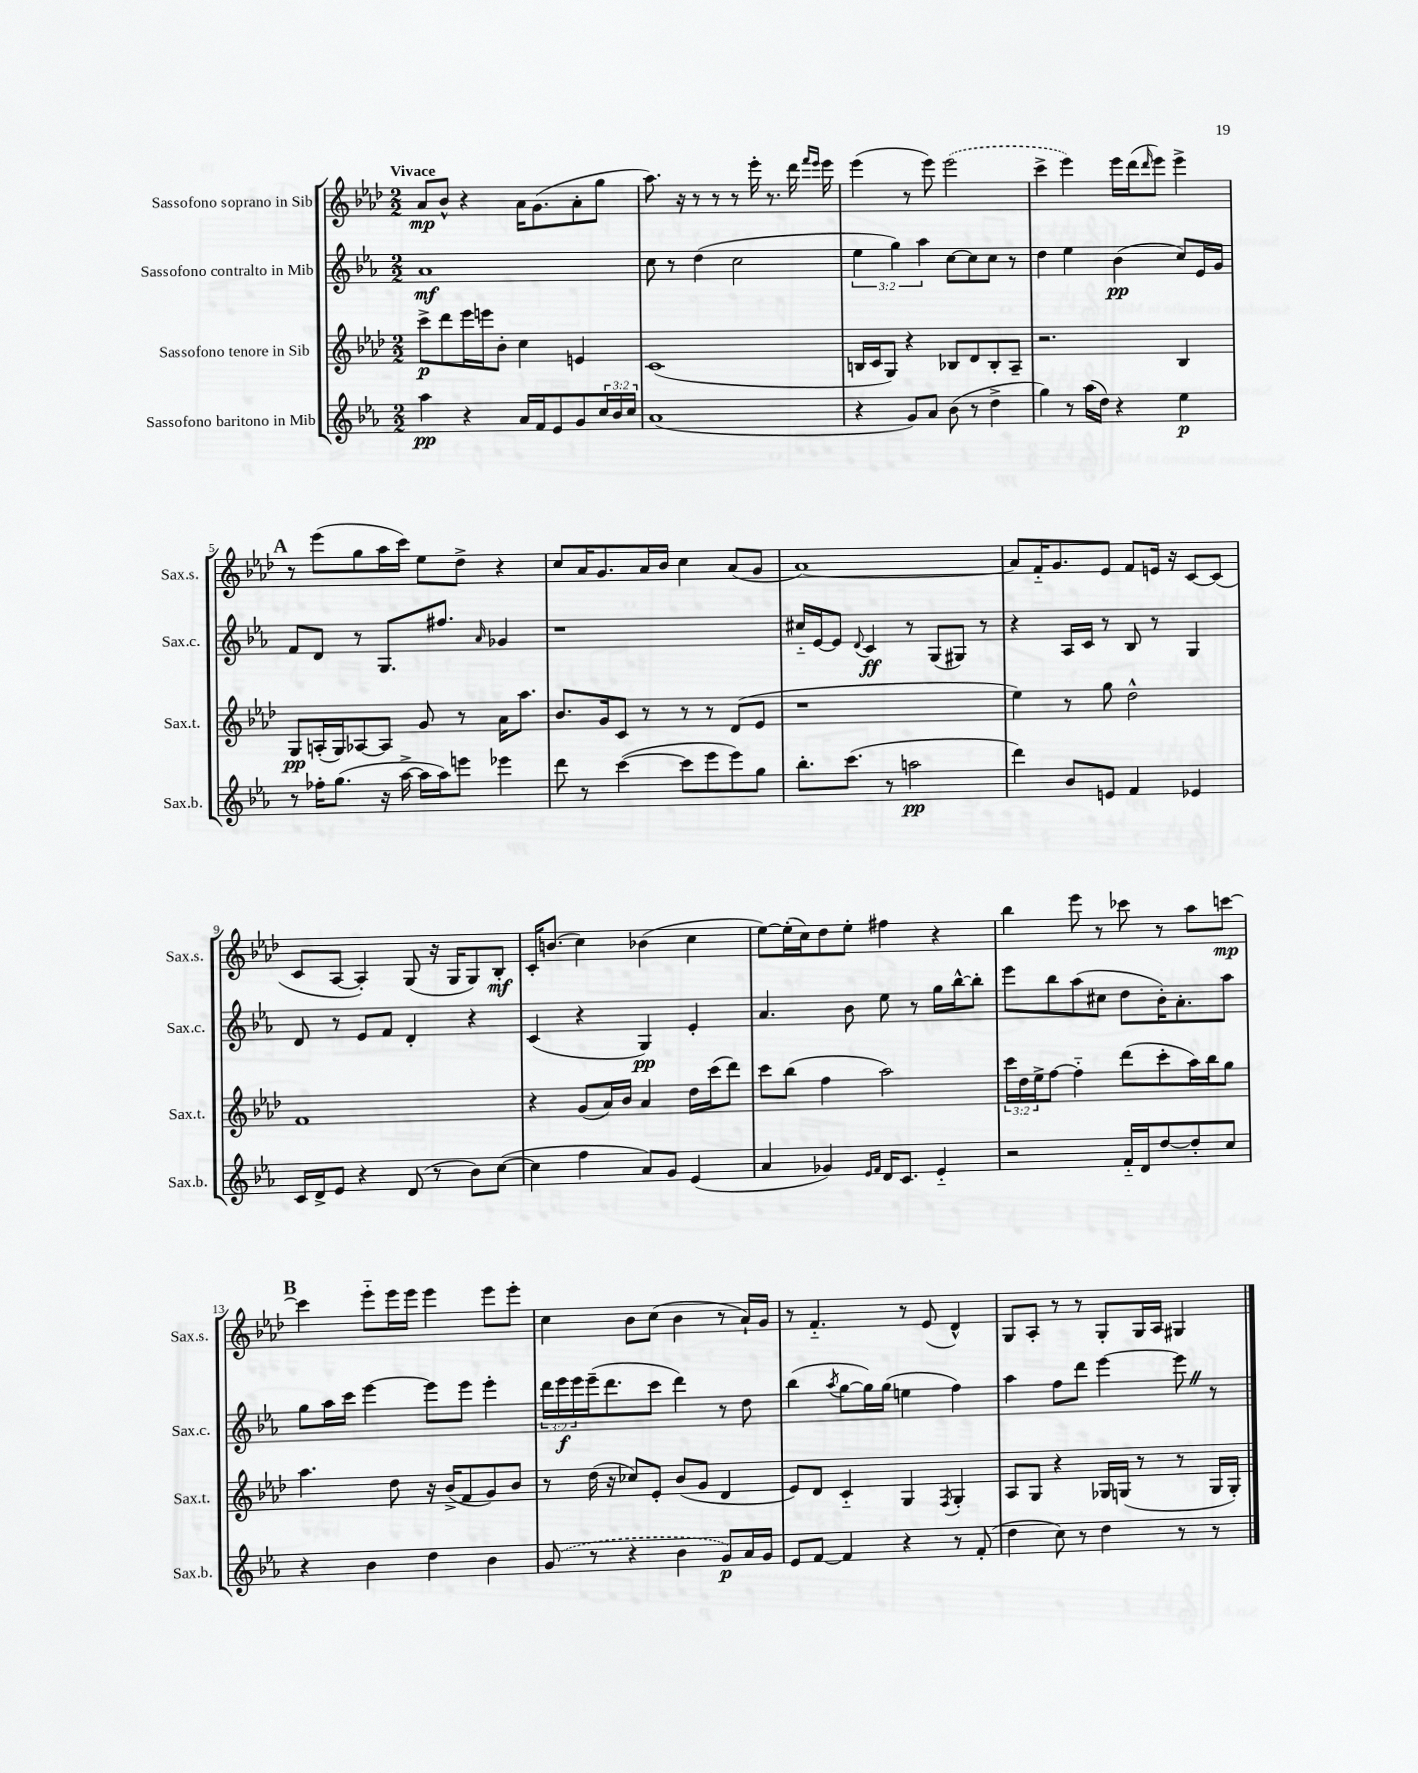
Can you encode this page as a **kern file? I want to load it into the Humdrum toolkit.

**kern	**dynam	**kern	**dynam	**kern	**dynam	**kern	**dynam
*part4	*part4	*part3	*part3	*part2	*part2	*part1	*part1
*staff4	*staff4	*staff3	*staff3	*staff2	*staff2	*staff1	*staff1
*I"Sassofono baritono in Mib	*	*I"Sassofono tenore in Sib	*	*I"Sassofono contralto in Mib	*	*I"Sassofono soprano in Sib	*
*I'Sax.b.	*	*I'Sax.t.	*	*I'Sax.c.	*	*I'Sax.s.	*
*clefG2	*	*clefG2	*	*clefG2	*	*clefG2	*
*k[b-e-a-]	*	*k[b-e-a-d-]	*	*k[b-e-a-]	*	*k[b-e-a-d-]	*
*M2/2	*	*M2/2	*	*M2/2	*	*M2/2	*
=1	=1	=1	=1	=1	=1	=1	=1
!	!	!	!	!	!	!LO:TX:a:B:t=Vivace	!
4aa-\	pp	8ccc^\L	p	1a-	mf	8a-/L	mp
.	.	8ddd-\	.	.	.	8b-^^/J	.
4r	.	16eee-\L	.	.	.	4r	.
.	.	16eeen\J	.	.	.	.	.
.	.	8b-'\J	.	.	.	.	.
16a-/LL	.	4cc\	.	.	.	16a-\KL	.
16f/J	.	.	.	.	.	(8.g\	.
8e-/	.	.	.	.	.	.	.
8g/	.	4en/	.	.	.	8a-'\	.
24cc/L	.	.	.	.	.	8gg\J	.
24b-/	.	.	.	.	.	.	.
24cc/JJ	.	.	.	.	.	.	.
=2	=2	=2	=2	=2	=2	=2	=2
(1a-	.	(1c	.	8cc\	.	8.aa-\)	.
.	.	.	.	8r	.	.	.
.	.	.	.	.	.	16r	.
.	.	.	.	(4dd\	.	8r	.
.	.	.	.	.	.	8r	.
.	.	.	.	2cc\	.	8r	.
.	.	.	.	.	.	16eee-'\	.
.	.	.	.	.	.	8.r	.
.	.	.	.	.	.	16ddd-\	.
.	.	.	.	.	.	16qqfff/LL	.
.	.	.	.	.	.	16qqeee-/JJ	.
.	.	.	.	.	.	16eee-\	.
=3	=3	=3	=3	=3	=3	=3	=3
4r	.	16Bn/LL	.	6ee-\	.	(4eee-\	.
.	.	16c/J	.	.	.	.	.
.	.	8G/J)	.	.	.	.	.
.	.	.	.	6gg\)	.	.	.
8g/L)	.	4r	.	.	.	8r	.
.	.	.	.	6aa-\	.	.	.
8a-/J	.	.	.	.	.	8eee-\)	.
(8b-\	.	8B-X/L	.	[8cc\L	.	(2eee-\	.
8r	.	8d-/	.	8cc\]	.	.	.
4dd^\	.	8B-'/	.	8cc\J	.	.	.
.	.	8A-~/J	.	8r	.	.	.
=4	=4	=4	=4	=4	=4	=4	=4
4gg\)	.	2.r	.	4dd\	.	4ccc^\	.
8r	.	.	.	4ee-\	.	4eee-\)	.
(16aa-\LL	.	.	.	.	.	.	.
16dd\JJ)	.	.	.	.	.	.	.
4r	.	.	.	(4b-\	pp	16eee-\LL	.
.	.	.	.	.	.	(16ddd-\J	.
.	.	.	.	.	.	16qqddd-/	.
.	.	.	.	.	.	8eee-\J)	.
4ee-\	p	4B-/	.	8cc/L)	.	4eee-^\	.
.	.	.	.	16e-/L	.	.	.
.	.	.	.	16g/JJ	.	.	.
!!LO:LB:g=z
!!LO:REH:place=s1:t=A
=5	=5	=5	=5	=5	=5	=5	=5
8r	.	8G/L	pp	8f/L	.	8r	.
16ff-X'\KL	.	(16An'/L	.	8d/J	.	(8eee-\L	.
(8.gg\J	.	16G/J)	.	.	.	.	.
.	.	[8A-X/	.	8r	.	8gg\	.
16r	.	8A-/J]	.	8.G/L	.	16aa-\L	.
[16aa-^\	.	.	.	.	.	16ccc\JJ)	.
16aa-\LL]	.	8g/	.	.	.	8ee-\L	.
16aa-\J)	.	.	.	8.ff#X/J	.	.	.
8eeen\J	.	8r	.	.	.	8dd-^\J	.
.	.	.	.	16qqa-/	.	.	.
4eee-X\	.	16a-\KL	.	4g-X/	.	4r	.
.	.	8.aa-\J	.	.	.	.	.
=6	=6	=6	=6	=6	=6	=6	=6
8ddd\	.	8.b-/L	.	1r	.	8cc/L	.
8r	.	.	.	.	.	16a-/K	.
.	.	16g/k	.	.	.	8.g/	.
([4ccc\	.	8c/J	.	.	.	.	.
.	.	8r	.	.	.	16a-/L	.
.	.	.	.	.	.	16b-/JJ	.
8ccc\L]	.	8r	.	.	.	4cc\	.
8eee-\	.	8r	.	.	.	.	.
8eee-\)	.	(8d-/L	.	.	.	(8a-/L	.
8gg\J	.	8e-/J	.	.	.	8g/J	.
=7	=7	=7	=7	=7	=7	=7	=7
8.bb-'\L	.	1r	.	16cc#X/LL	.	[1a-)	.
.	.	.	.	[16e-/J	.	.	.
.	.	.	.	8e-/J]	.	.	.
(8.ccc\J	.	.	.	.	.	.	.
.	.	.	.	8qqd/	.	.	.
.	.	.	.	4c/	ff	.	.
8r	.	.	.	.	.	.	.
2aan\	pp	.	.	8r	.	.	.
.	.	.	.	(8G/L	.	.	.
.	.	.	.	8G#X/J)	.	.	.
.	.	.	.	8r	.	.	.
=8	=8	=8	=8	=8	=8	=8	=8
4ddd\)	.	4ee-\)	.	4r	.	8a-/L]	.
.	.	.	.	.	.	16f/K	.
.	.	.	.	.	.	8.g/	.
8b-/L	.	8r	.	16A-/LL	.	.	.
.	.	.	.	16c/JJ	.	.	.
8en/J	.	8gg\	.	8r	.	8e-/J	.
4f/	.	2dd-^^\	.	8B-/	.	8f/L	.
.	.	.	.	8r	.	16en/Jk	.
.	.	.	.	.	.	16r	.
4e-X/	.	.	.	4G/	.	[8c/L	.
.	.	.	.	.	.	(8c/J]	.
!!LO:LB:g=z
=9	=9	=9	=9	=9	=9	=9	=9
16c/LL	.	1f	.	8d/	.	8c/L	.
16d^/J	.	.	.	.	.	.	.
8e-/J	.	.	.	8r	.	[8A-/J	.
4r	.	.	.	8e-/L	.	4A-'/])	.
.	.	.	.	8f/J	.	.	.
(8d/	.	.	.	4d'/	.	(8G/	.
8r	.	.	.	.	.	16r	.
.	.	.	.	.	.	16G/KL	.
8b-\L)	.	.	.	4r	.	8G/)	.
([8cc\J	.	.	.	.	.	8B-'/J	mf
=10	=10	=10	=10	=10	=10	=10	=10
4cc\]	.	4r	.	(4c/	.	16c'/KL	.
.	.	.	.	.	.	(8.bn/J	.
4ff\	.	(8g/L	.	4r	.	4cc\)	.
.	.	16a-/L)	.	.	.	.	.
.	.	16b-/JJ	.	.	.	.	.
8a-/L)	.	4a-/	.	4G/)	pp	(4b-X\	.
8g/J	.	.	.	.	.	.	.
(4e-/	.	16dd-\LL	.	4e-'/	.	4cc\	.
.	.	(16ccc\J	.	.	.	.	.
.	.	8ddd-\J)	.	.	.	.	.
=11	=11	=11	=11	=11	=11	=11	=11
4a-/	.	8ccc\L	.	4.a-/	.	[8ee-\L)	.
.	.	(8bb-\J	.	.	.	(16ee-'\L]	.
.	.	.	.	.	.	16cc\J)	.
4g-X/)	.	4ff\	.	.	.	8dd-\	.
.	.	.	.	8b-\	.	8ee-'\J	.
16qqe-/LL	.	.	.	.	.	.	.
16qqf/JJ	.	.	.	.	.	.	.
16d/KL	.	2aa-\)	.	8ee-\	.	4ff#X\	.
8.c/J	.	.	.	.	.	.	.
.	.	.	.	8r	.	.	.
4e-/	.	.	.	16gg\LL	.	4r	.
.	.	.	.	[16bb-^^\J	.	.	.
.	.	.	.	8bb-'\J]	.	.	.
=12	=12	=12	=12	=12	=12	=12	=12
2r	.	24ccc\LL	.	8eee-\L	.	4bb-\	.
.	.	24dd-\	.	.	.	.	.
.	.	24ee-^\J	.	.	.	.	.
.	.	[8ff\J	.	8bb-\	.	.	.
.	.	4ff\]	.	(8aa-\	.	8eee-\	.
.	.	.	.	8cc#X\J	.	8r	.
16f/LL	.	(8ddd-\L	.	8dd\L	.	8ccc-X\	.
16d/J	.	.	.	.	.	.	.
[8dd/	.	8ccc'\	.	16b-'\K)	.	8r	.
.	.	.	.	8.a-'\	.	.	.
8dd'/]	.	16aa-\L)	.	.	.	8aa-\L	.
.	.	16bb-\J	.	.	.	.	.
8cc/J	.	8gg\J	.	8aa-\J	.	[8cccn\J	mp
!!LO:LB:g=z
!!LO:REH:place=s1:t=B
=13	=13	=13	=13	=13	=13	=13	=13
4r	.	4.aa-\	.	8gg\L	.	4ccc\]	.
.	.	.	.	16aa-\L	.	.	.
.	.	.	.	16ccc\JJ	.	.	.
4b-\	.	.	.	[4eee-\	.	8eee-\L	.
.	.	8dd-\	.	.	.	16eee-\L	.
.	.	.	.	.	.	16eee-\JJ	.
4dd\	.	16r	.	8eee-\L]	.	4eee-\	.
.	.	(16b-^/KL	.	.	.	.	.
.	.	8f/	.	8eee-\J	.	.	.
4b-\	.	8g/)	.	4eee-'\	.	8eee-\L	.
.	.	8b-/J	.	.	.	8eee-'\J	.
=14	=14	=14	=14	=14	=14	=14	=14
(8g/	.	8r	.	24ddd\LL	.	4cc\	.
.	.	.	.	24eee-\	f	.	.
.	.	.	.	24eee-\	.	.	.
8r	.	(16dd-\	.	(16eee-~\J	.	.	.
.	.	16r	.	8.ddd\	.	.	.
4r	.	8cc-X/L)	.	.	.	8b-\L	.
.	.	8e-'/J	.	8ccc\J	.	(8cc\J	.
4b-\	.	(8b-/L	.	4ddd\)	.	4b-\	.
.	.	8g/J	.	.	.	.	.
8g/L)	p	4d-/	.	8r	.	8r	.
16a-/L	.	.	.	8dd\	.	16a-`/LL)	.
16g/JJ	.	.	.	.	.	16g/JJ	.
=15	=15	=15	=15	=15	=15	=15	=15
8e-/L	.	8e-/L)	.	(4bb-\	.	8r	.
[8f/J	.	8d-/J	.	.	.	4.f/	.
.	.	.	.	8qaa-/	.	.	.
4f/]	.	4c/	.	[8gg\L	.	.	.
.	.	.	.	16gg\L])	.	.	.
.	.	.	.	(16gg\JJ	.	.	.
4r	.	4G/	.	4een\	.	8r	.
.	.	.	.	.	.	(8e-/	.
.	.	8qF/	.	.	.	.	.
8r	.	4G'/	.	4ff\)	.	4d-^^/)	.
(8f'/	.	.	.	.	.	.	.
=16	=16	=16	=16	=16	=16	=16	=16
4dd\	.	8A-/L	.	4aa-\	.	8G/L	.
.	.	8G/J	.	.	.	8A-'/J	.
8cc\)	.	4r	.	8ff\L	.	8r	.
8r	.	.	.	8ddd\J	.	8r	.
4dd\	.	16G-X/LL	.	[4eee-\	.	8G'/L	.
.	.	(16Gn/JJ	.	.	.	.	.
.	.	8r	.	.	.	16G/L	.
.	.	.	.	.	.	16A-/JJ	.
8r	.	8r	.	8eee-Z\]	.	4G#X/	.
8r	.	16G/LL	.	8r	.	.	.
.	.	16G'/JJ)	.	.	.	.	.
==	==	==	==	==	==	==	==
*-	*-	*-	*-	*-	*-	*-	*-
